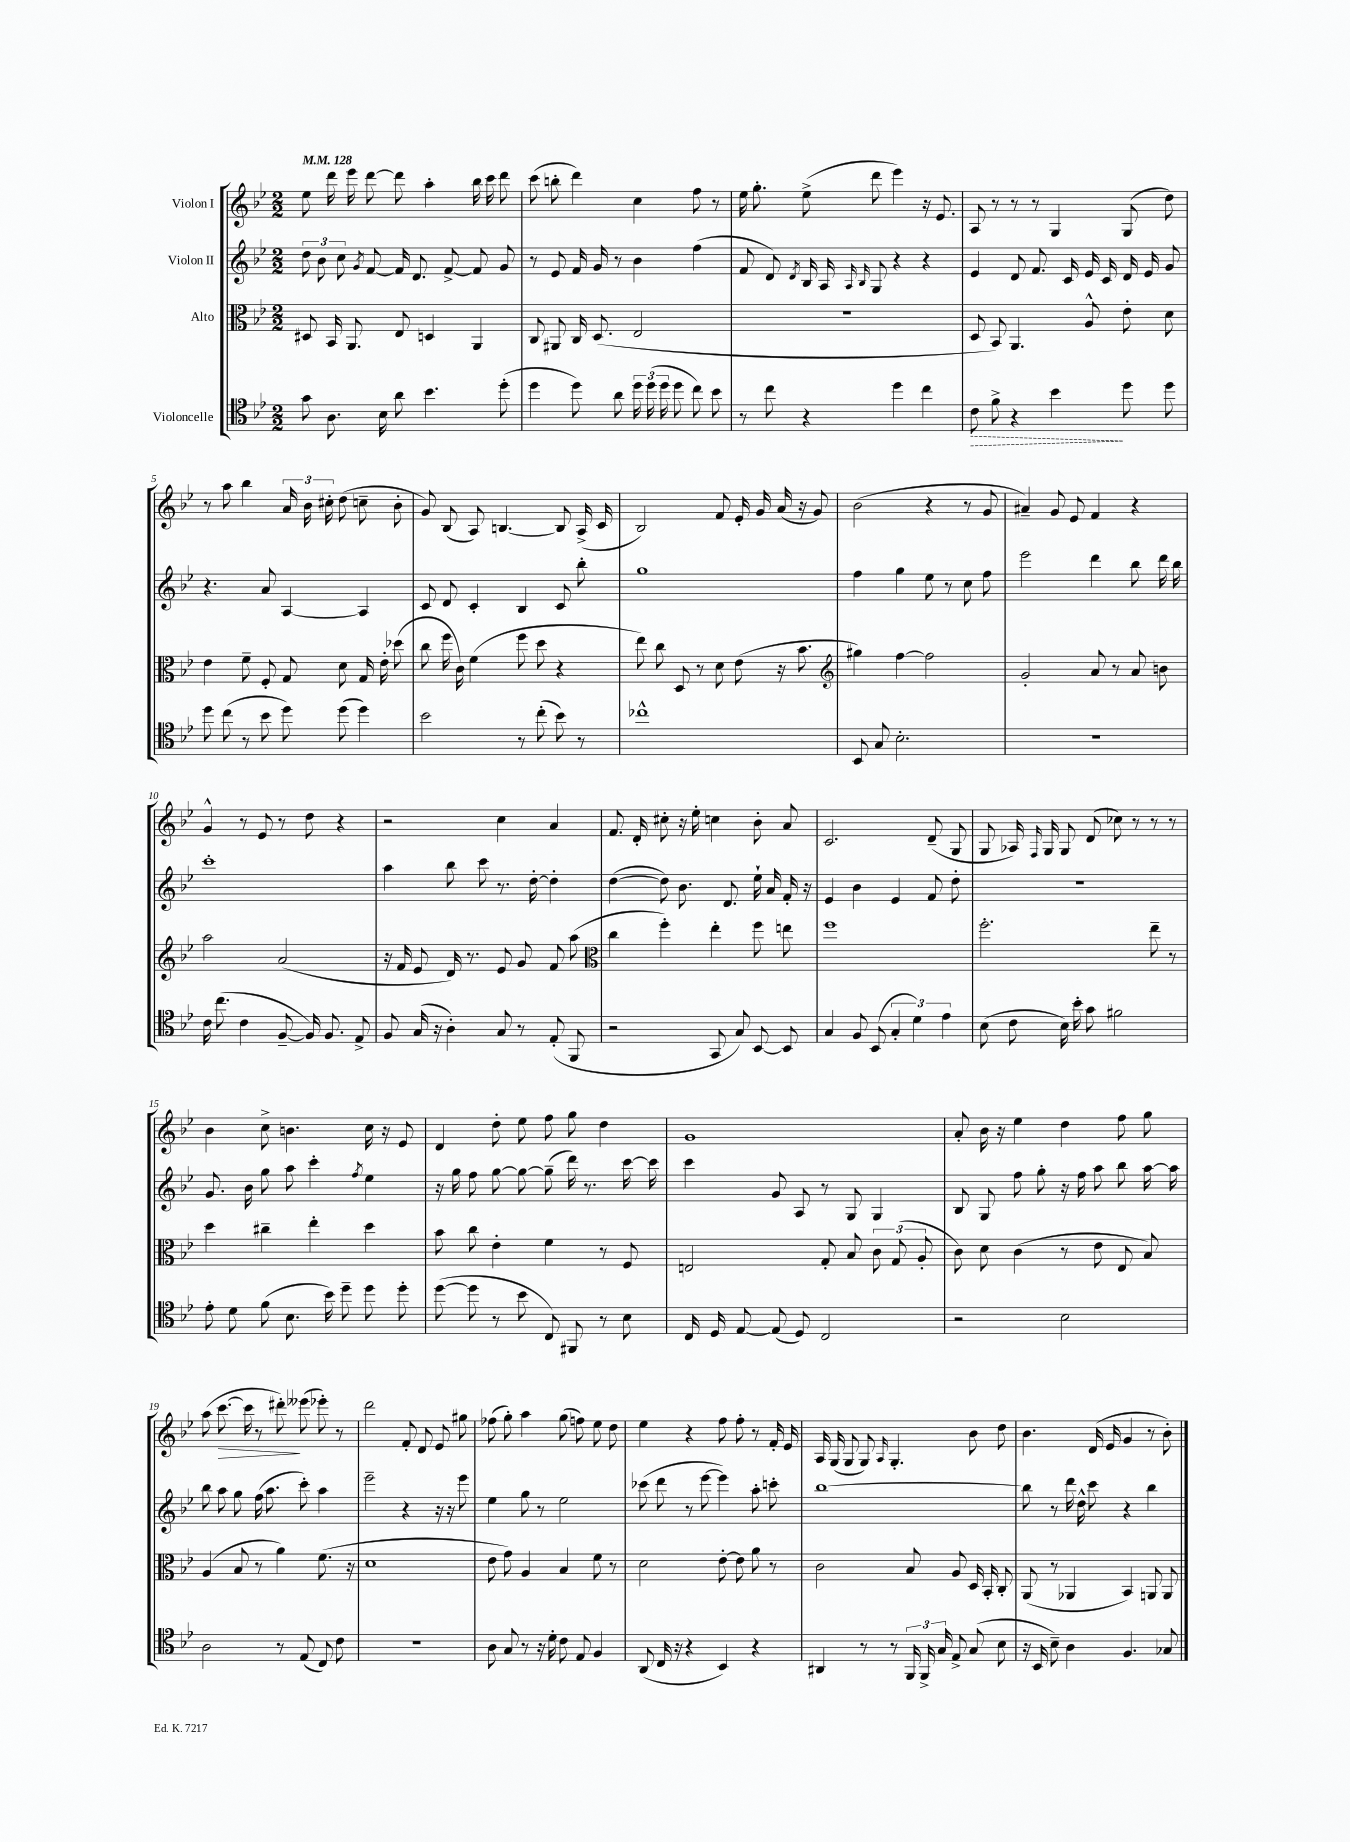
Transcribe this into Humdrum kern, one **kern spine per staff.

**kern	**kern	**kern	**kern
*staff4	*staff3	*staff2	*staff1
*clefC4	*clefC3	*clefG2	*clefG2
*k[b-e-]	*k[b-e-]	*k[b-e-]	*k[b-e-]
*M2/2	*M2/2	*M2/2	*M2/2
*MM128	*MM128	*MM128	*MM128
8g	8D#	12dd	8ee-
.	.	12b-	.
8.A	16BB-	.	16ddd
.	.	12cc	.
.	8.AA	.	16eee-
.	.	8qg	.
.	.	[8f	[8ddd
16B-	.	.	.
8a	8E-	16f]	8ddd]
.	.	8.d	.
4.b-	4D	.	4aa'
.	.	[8f^	.
.	4AA	8f]	16bb-
.	.	.	16ccc
(8dd'	.	8g	8ddd
=	=	=	=
4dd	8C	8r	(8ccc
.	8AA#	8e-	8bb'
8dd)	16C	16f	4ddd)
.	(8.D	16g	.
8a	.	8r	.
24dd	2E-	4b-	4cc
(24dd	.	.	.
24dd	.	.	.
8dd	.	.	.
8cc)	.	(4ff	8ff
8b-	.	.	8r
=	=	=	=
8r	1r	8f	16ee-
.	.	.	8.gg'
8cc	.	8d)	.
.	.	8qd	.
4r	.	16B-	(8ee-^
.	.	16A	.
.	.	16qqA	.
.	.	16qqB-	.
.	.	8G	8ddd
4dd	.	4r	4eee-)
4cc	.	4r	16r
.	.	.	8.e-
=	=	=	=
8c	8D	4e-	8A
8f^	8BB-)	.	8r
4r	4.AA	8d	8r
.	.	8.f	8r
4b-	.	.	4G
.	.	16c	.
.	8A^^	16e-	.
.	.	16c	.
8dd	8e-'	16d	(8G
.	.	16e-	.
8dd	8d	8g	8dd)
=	=	=	=
8dd	4e-	4.r	8r
(8cc	.	.	8aa
8r	8f~	.	4bb-
8b-	8F'	8a	.
8dd)	8G	[4A	24a
.	.	.	24b-
.	.	.	24cc#'
(8dd	8d	.	(8dd
4dd)	16G	4A]	8cc~
.	16e-'	.	.
.	(8dd-	.	8b-'
=	=	=	=
2b-	8cc	8c	8g)
.	16ff	8d	(8B-
.	16c)	.	.
.	(4f	4c'	8A)
.	.	.	[4.B
8r	8ff	4B-	.
(8cc'	8dd	.	.
8b-)	4r	8c	8B]
8r	.	8bb-'	(16A^
.	.	.	16c
=	=	=	=
1cc-^^	8ee-)	1gg	2B-)
.	8cc	.	.
.	8D	.	.
.	8r	.	.
.	8d	.	8f
.	(8e-	.	16e-'
.	.	.	16g
.	16r	.	(16a
.	8.b-	.	16r
.	.	.	8g)
=	=	=	=
*	*clefG2	*	*
8BB-	4gg#)	4ff	(2b-
8G	.	.	.
2.B-'	[4ff	4gg	.
.	2ff]	8ee-	4r
.	.	8r	.
.	.	8cc	8r
.	.	8ff	8g
=	=	=	=
1r	2g'	2eee-	4a#~)
.	.	.	8g
.	.	.	8e-
.	8a	4ddd	4f
.	8r	.	.
.	8a	8bb-	4r
.	8b	16ddd	.
.	.	16bb-	.
=	=	=	=
16c	2aa	1ccc'	4g^^
(8.cc	.	.	.
4c	.	.	8r
.	.	.	8e-
[8F~	(2a	.	8r
16F])	.	.	8dd
8.F	.	.	.
.	.	.	4r
8E-^	.	.	.
=	=	=	=
8F	16r	4aa	2r
.	16f	.	.
(16G	8e-	.	.
16r	.	.	.
4A')	16d)	8bb-	.
.	8.r	.	.
.	.	8ccc	.
8G	8e-	8.r	4cc
8r	8g	.	.
.	.	[16dd'	.
(8E-'	8f	4dd']	4a
8FF	(8aa	.	.
=	=	=	=
*	*clefC3	*	*
2r	4cc	([4dd	8.f
.	.	.	16d'
.	4ff')	8dd])	8cc#'
.	.	8.b-	16r
.	.	.	16ee-'
8GG	4ee-'	.	4cc
.	.	8.d	.
8G)	.	.	.
[8BB-	8ff	16ee-`	8b-'
.	.	16a	.
8BB-]	8ee	16f'	8a
.	.	16r	.
=	=	=	=
4G	1ff	4e-	2.c
8F	.	4b-	.
(8BB-	.	.	.
6G'	.	4e-	.
6d)	.	.	.
.	.	8f	(8d~
6e-	.	.	.
.	.	8dd'	8G
=	=	=	=
(8B-	2.ff'	1r	8G
8c	.	.	16A-)
.	.	.	16qqF
.	.	.	16G
16B-)	.	.	8G
16b-'	.	.	.
8g	.	.	(8d
2f#	.	.	8cc-)
.	.	.	8r
.	8ee-~	.	8r
.	8r	.	8r
=	=	=	=
8e-'	4dd	8.g	4b-
8d	.	.	.
.	.	16b-	.
(8f	4cc#~	8gg	8cc^
8.B-	.	8aa	4.b
.	4ee-'	4ccc'	.
16b-)	.	.	.
8dd~	.	.	.
.	.	8qff	.
8dd	4dd	4ee-	16cc
.	.	.	16r
8dd'	.	.	8e-
=	=	=	=
([8dd	8b-	16r	4d
.	.	16gg	.
8dd]	8cc	8ff	.
8r	4e-'	[8gg	8dd'
8b-	.	8gg_	8ee-
8C)	4f	(8gg~]	8ff
8FF#	.	16ddd)	8gg
.	.	8.r	.
8r	8r	.	4dd
8B-	8F	[16ccc	.
.	.	16ccc]	.
=	=	=	=
16C	2E	4ccc	1g
16D	.	.	.
[8E-	.	.	.
(8E-]	.	8g	.
8D)	.	8A	.
2C	8G'	8r	.
.	8B-	8G	.
.	12c	4G	.
.	(12G	.	.
.	12A'	.	.
=	=	=	=
2r	8c)	8B-	8a'
.	8d	8G	16b-
.	.	.	16r
.	(4c	8ff	4ee-
.	.	8gg'	.
2B-	8r	16r	4dd
.	.	16ff	.
.	8e-	8aa	.
.	8E-	8bb-	8ff
.	8B-)	[16aa	8gg
.	.	16aa]	.
=	=	=	=
2A	(4A	8bb-	(8aa
.	.	8aa	[8.ccc
.	8B-	8gg	.
.	.	.	16ccc]
.	8r	(16ff	8r
.	.	8.aa	.
8r	4a)	.	8ddd#')
(8E-	.	8ccc')	(8eee--
8C)	(8.f	4aa	8eee-')
8c	.	.	8r
.	16r	.	.
=	=	=	=
1r	1d	2eee-~	2ddd
.	.	4r	8f'
.	.	.	8d
.	.	16r	8e-
.	.	16r	.
.	.	8eee-	8gg#
=	=	=	=
8A	8e-	4ee-	(8ff-
8G	8g)	.	8gg')
8r	4A	8gg	4aa
16r	.	8r	.
16d'	.	.	.
8c	4B-	2ee-	(8gg
8E-	.	.	8ff)
4F	8f	.	8ee-
.	8r	.	8dd
=	=	=	=
(8AA	2d	(8ccc-	4ee-
16C	.	8ddd	.
16r	.	.	.
4r	.	8r	4r
.	.	[8eee-	.
4BB-)	[8e-'	4eee-])	8ff
.	8e-]	.	8ff'
4r	8a	8aa'	8r
.	8r	8ccc'	16f'
.	.	.	16e-
=	=	=	=
4AA#	2c	[1bb-	16A
.	.	.	(16G
.	.	.	8G
8r	.	.	8G)
.	.	.	16qqA
8r	.	.	4.G'
24FF	8B-	.	.
24FF^	.	.	.
24G	.	.	.
8E-^	8A	.	.
(8G	16D	.	8b-
.	16BB-'	.	.
8B-	8C'	.	8dd
=	=	=	=
16r	(8AA	8bb-]	4.b-
16BB-	.	.	.
8B-~)	8r	8r	.
4A	4AA-	16ddd	.
.	.	16dd^^	.
.	.	8ccc	(16d
.	.	.	16e-
4.F	4BB-)	4r	4g
.	8AA	4bb-	8r
8G-	8AA	.	8b-')
==	==	==	==
*-	*-	*-	*-
